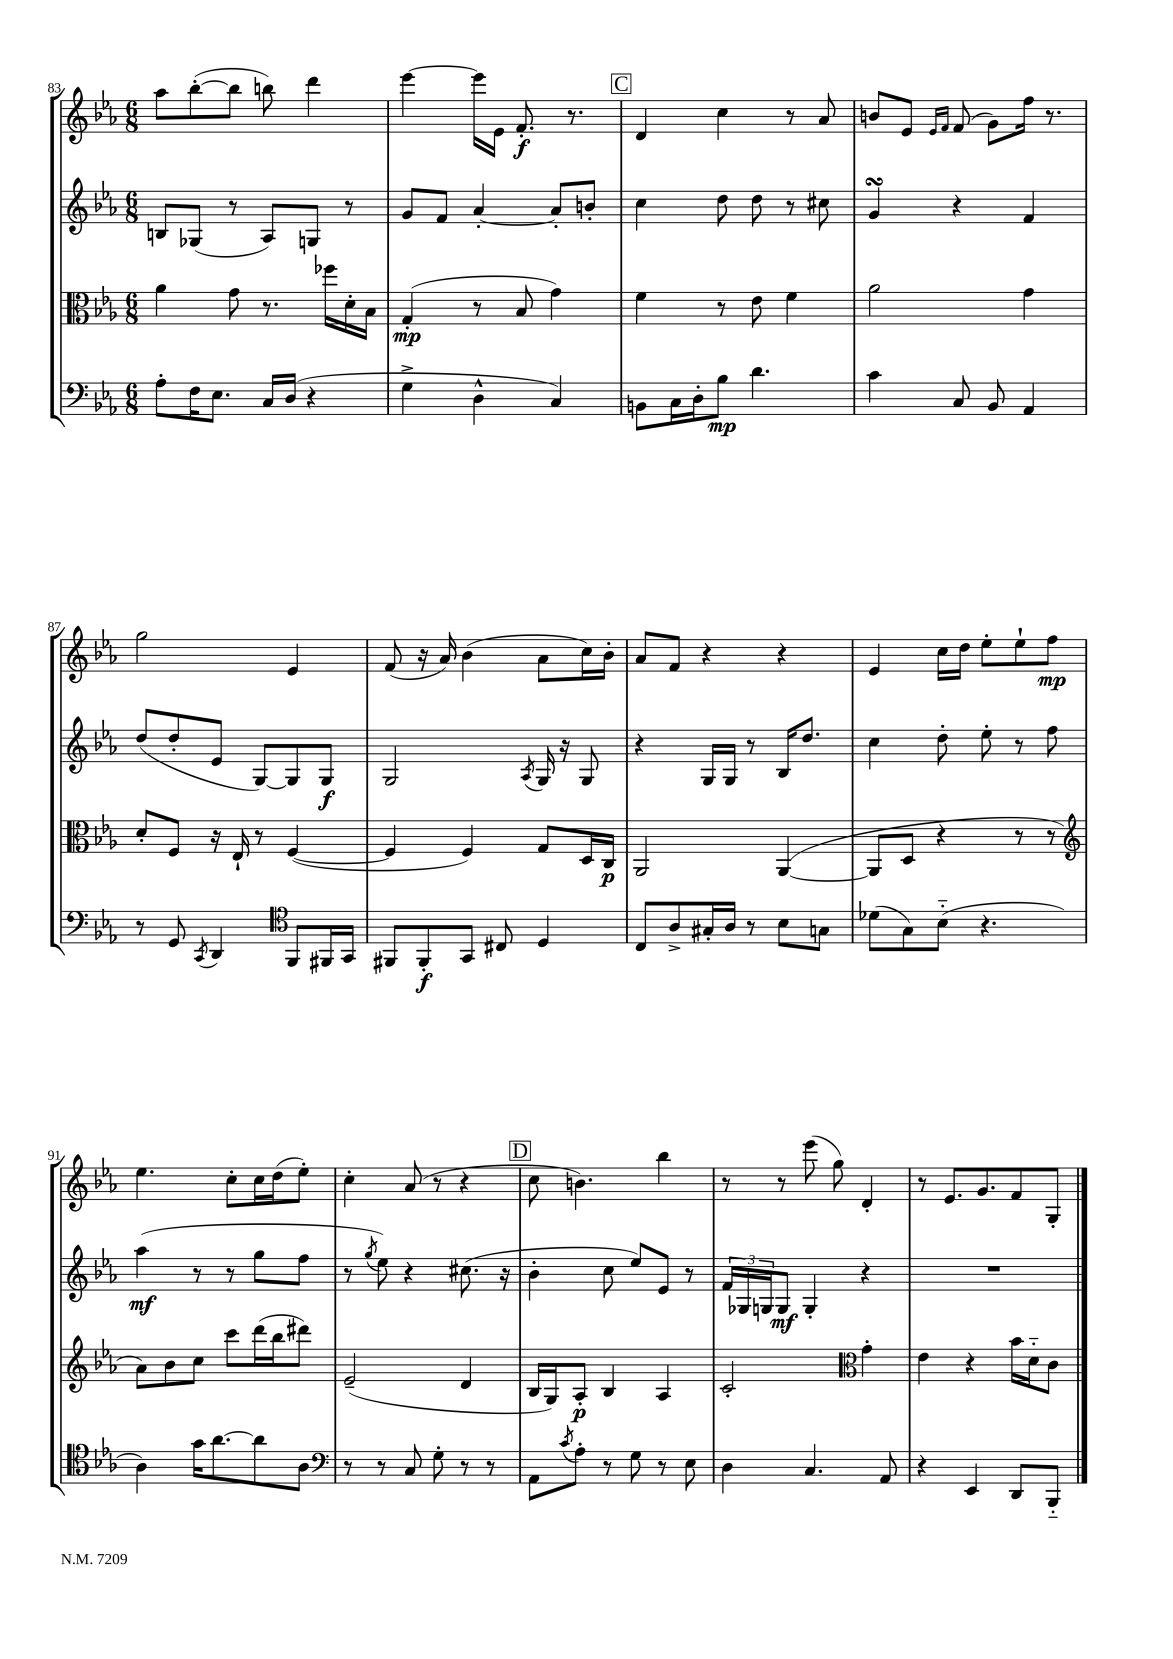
<<
\new StaffGroup <<
\new Staff = "s0" {
    \clef treble \key ees \major \numericTimeSignature \time 6/8
    aes''8 bes''8~-.( bes''8 b''8) d'''4 |
    ees'''4~ ees'''16 ees'16 f'8.-.\f r8. |
    \mark \markup { \box "C" } d'4 c''4 r8 aes'8 |
    b'8 ees'8 \grace { ees'16 f'16 } f'8( g'8) f''16 r8. |
    g''2 ees'4 |
    f'8( r16 aes'16) bes'4( aes'8 c''16) bes'16-. |
    aes'8 f'8 r4 r4 |
    ees'4 c''16 d''16 ees''8-. ees''8-! f''8\mp |
    ees''4. c''8-. c''16 d''16( ees''8-.) |
    c''4-. aes'8( r8 r4 |
    \mark \markup { \box "D" } c''8 b'4.) bes''4 |
    r8 r8 ees'''8( g''8) d'4-. |
    r8 ees'8. g'8. f'8 g8-. \bar "|." |
}
\new Staff = "s1" {
    \clef treble \key ees \major \numericTimeSignature \time 6/8
    b8 ges8( r8 aes8) g8 r8 |
    g'8 f'8 aes'4~-. aes'8-. b'8-. |
    \mark \markup { \box "C" } c''4 d''8 d''8 r8 cis''8 |
    g'4\turn r4 f'4 |
    d''8( d''8-. ees'8 g8~) g8 g8\f |
    g2 \acciaccatura { aes8 } g16 r16 g8 |
    r4 g16 g16 r8 bes16 d''8. |
    c''4 d''8-. ees''8-. r8 f''8 |
    aes''4\mf( r8 r8 g''8 f''8 |
    r8 \acciaccatura { g''8 } ees''8) r4 cis''8.( r16 |
    \mark \markup { \box "D" } bes'4-. c''8 ees''8) ees'8 r8 |
    \tuplet 3/2 { f'16 ges16 g16 } g8\mf g4-. r4 |
    R2. \bar "|." |
}
\new Staff = "s2" {
    \clef alto \key ees \major \numericTimeSignature \time 6/8
    aes'4 g'8 r8. fes''16 d'16-. bes16 |
    g4-.\mp( r8 bes8 g'4) |
    \mark \markup { \box "C" } f'4 r8 ees'8 f'4 |
    aes'2 g'4 |
    d'8-. f8 r16 ees16-! r8 f4~( |
    f4 f4) g8 d16 c16\p |
    aes,2 aes,4~( |
    aes,8 d8 r4 r8 r8 |
    \clef treble aes'8) bes'8 c''8 c'''8 d'''16( bes''16 dis'''8) |
    ees'2--( d'4 |
    \mark \markup { \box "D" } bes16 g16) aes8-.\p bes4 aes4 |
    c'2-. \clef alto g'4-. |
    ees'4 r4 bes'16 d'16-_ c'8 \bar "|." |
}
\new Staff = "s3" {
    \clef bass \key ees \major \numericTimeSignature \time 6/8
    aes8-. f16 ees8. c16 d16( r4 |
    g4-> d4-^ c4) |
    \mark \markup { \box "C" } b,8 c16 d16-. bes8\mp d'4. |
    c'4 c8 bes,8 aes,4 |
    r8 g,8 \acciaccatura { c,8 } d,4 \clef tenor f,8 fis,16 g,16 |
    fis,8 fis,8-.\f g,8 cis8 d4 |
    c8 aes8-> gis16-. aes16 r8 bes8 g8 |
    des'8( g8) bes8-_( r4. |
    aes4) g'16 aes'8.~ aes'8 aes8 |
    \clef bass r8 r8 c8 g8-. r8 r8 |
    \mark \markup { \box "D" } aes,8 \acciaccatura { c'8 } aes8-. r8 g8 r8 ees8 |
    d4 c4. aes,8 |
    r4 ees,4 d,8 bes,,8-_ \bar "|." |
}
>>
>>
\layout { \context { \Score currentBarNumber = #83 } }
